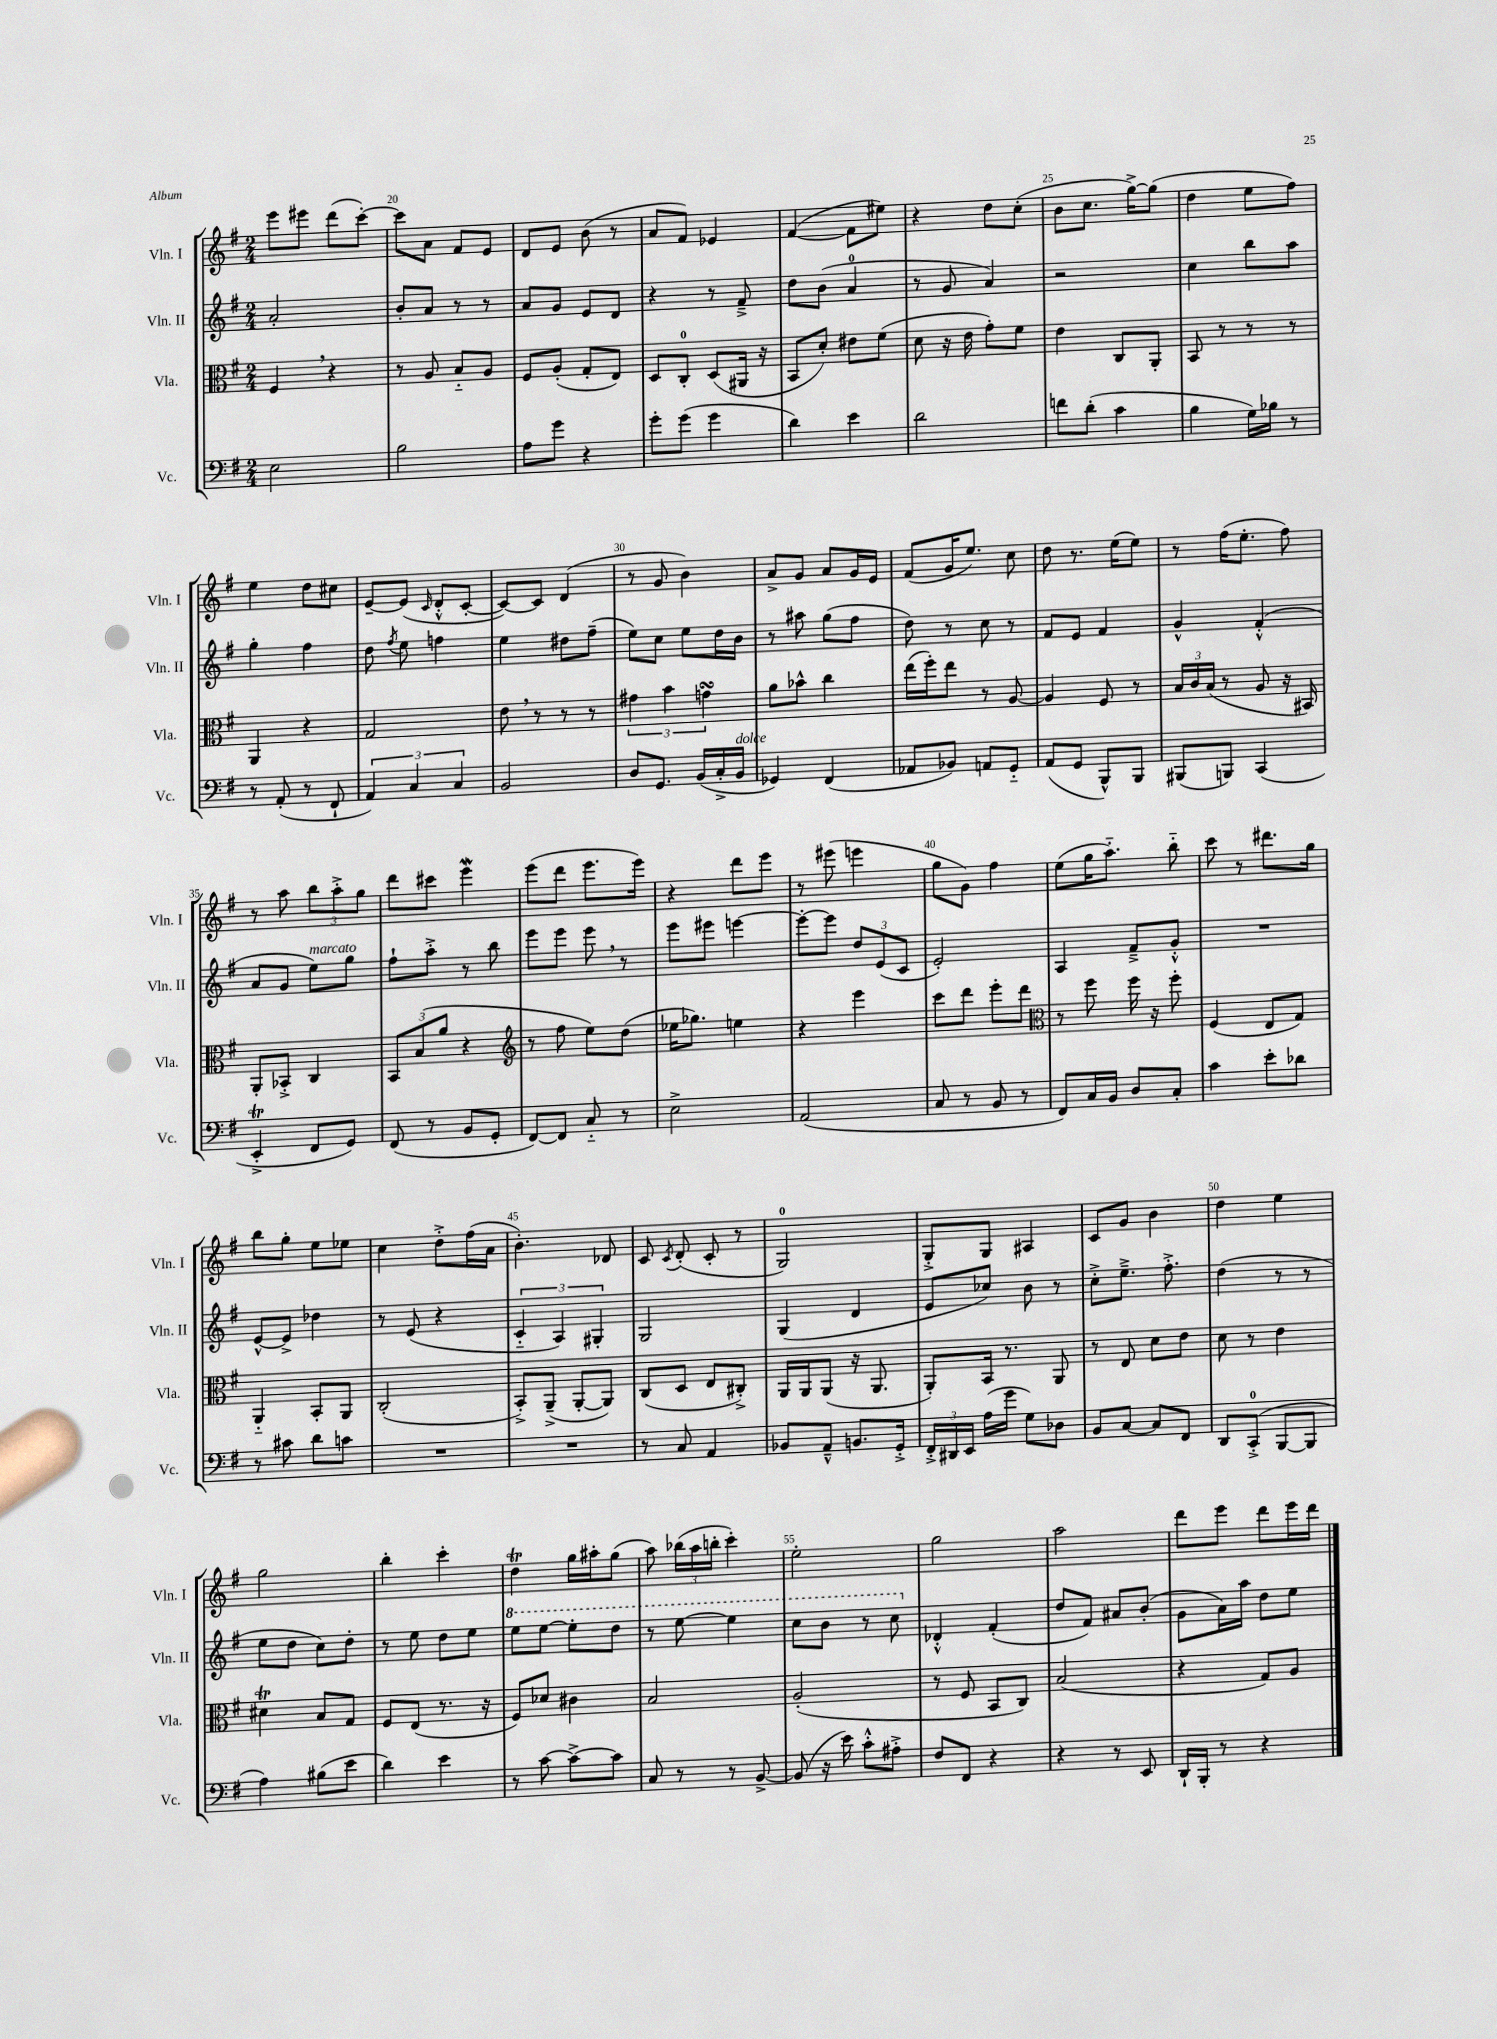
<<
\new StaffGroup <<
\new Staff = "s0" \with { instrumentName = "Vln. I" shortInstrumentName = "Vln. I" } {
    \clef treble \key g \major \numericTimeSignature \time 2/4
    \autoBeamOff e'''8[ eis'''8] d'''8[( c'''8]~-.) |
    c'''8[ a'8] fis'8[ e'8] |
    d'8[ e'8] b'8( r8 |
    a'8[ fis'8]) ees'4 |
    fis'4~( fis'8[ eis''8]) |
    r4 d''8[ c''8]-.( |
    b'8[ c''8.] g''16[~->) g''8]( |
    d''4 e''8[ fis''8]) |
    e''4 d''8[ cis''8] |
    e'8[~-- e'8]( \grace { c'16 } d'8[-.-^ c'8]~-. |
    c'8[~) c'8] d'4( |
    r8 g'8 b'4) |
    a'8[-> g'8] a'8[ g'16 e'16] |
    fis'8[( g'16 e''8.]) c''8 |
    d''8 r8. e''16[( e''8]) |
    r8 fis''16[( e''8.]-. fis''8) |
    r8 a''8 \tuplet 3/2 { b''8[ a''8-.-> g''8] } |
    d'''8[ cis'''8] e'''4\mordent |
    e'''8[( d'''8] e'''8.[ e'''16]) |
    r4 d'''8[ e'''8] |
    r8 eis'''8( e'''4 |
    g''8[ g'8]) fis''4 |
    e''8[( g''16 a''8.]-_) b''8-_ |
    c'''8 r8 dis'''8.[ g''16] |
    b''8[ g''8]-. e''8[ ees''8] |
    c''4 d''8[-.-> fis''16( a'16] |
    b'4.-.) des'8 |
    c'8 \acciaccatura { c'8 } d'8-.( c'8-. r8 |
    g2-0) |
    g8[-.-> g8] ais4 |
    c'8[ g'8] b'4 |
    d''4 e''4 |
    g''2 |
    b''4-. c'''4-. |
    d''4\trill g''16[ ais''16-. g''8]( |
    a''8) \tuplet 3/2 { bes''16[( a''16 b''16]-. } c'''4-.) |
    e''2-. |
    g''2 |
    a''2 |
    d'''8[ e'''8] d'''8[ e'''16 d'''16] \bar "|." |
}
\new Staff = "s1" \with { instrumentName = "Vln. II" shortInstrumentName = "Vln. II" } {
    \clef treble \key g \major \numericTimeSignature \time 2/4
    \autoBeamOff a'2-. |
    b'8[-. a'8] r8 r8 |
    a'8[ g'8] e'8[ d'8] |
    r4 r8 fis'8---> |
    d''8[ b'8]( a'4-0 |
    r8 g'8 a'4) |
    r2 |
    c''4 b''8[ a''8] |
    g''4-. fis''4 |
    d''8 \acciaccatura { fis''8 } e''8 f''4 |
    e''4 dis''8[ fis''8]--( |
    e''8[) c''8] e''8[ d''16 b'16] |
    r8 ais''8 g''8[( fis''8] |
    d''8) r8 c''8 r8 |
    fis'8[ e'8] fis'4 |
    g'4-^ fis'4-.-^( |
    a'8[ g'8] e''8[^\markup { \italic "marcato" }) g''8] |
    fis''8[-! a''8]-.-> r8 b''8 |
    e'''8[ e'''8] e'''8 \breathe r8 |
    e'''8[ eis'''8] e'''4~ |
    e'''8[~-. e'''8] \tuplet 3/2 { d''8[ e'8( c'8] } |
    e'2-.) |
    a4 fis'8[---> g'8]-.-^ |
    R2 |
    e'8[~-^ e'8]-> des''4 |
    r8 e'8( r4 |
    \tuplet 3/2 { c'4-_ a4) gis4-. } |
    g2 |
    g4( d'4 |
    e'8[ ces''8]) b'8 r8 |
    c''8[-.-> e''8.]---> fis''8.-.-> |
    d''4( r8 r8 |
    e''8[ d''8] c''8[) d''8]-. |
    r8 e''8 d''8[ e''8] |
    \ottava #1 e'''8[ e'''8]~ e'''8[-. d'''8] |
    r8 e'''8~ e'''4 |
    c'''8[ b''8] r8 c'''8 \ottava #0 |
    des'4-.-^ fis'4-.( |
    d''8[ fis'8]) ais'8[ b'8]-.( |
    g'8[ a'16) a''16] d''8[ e''8] \bar "|." |
}
\new Staff = "s2" \with { instrumentName = "Vla." shortInstrumentName = "Vla." } {
    \clef alto \key g \major \numericTimeSignature \time 2/4
    \autoBeamOff fis4 \breathe r4 |
    r8 a8 b8[-_ a8] |
    fis8[ a8]-.( g8[-. e8]) |
    d8[ c8]-0-. d8[( ais,16] r16 |
    b,8[ d'8]-.) eis'8[ fis'8]( |
    d'8 r16 e'16 g'8[-.) fis'8] |
    e'4 c8[ a,8]-. |
    b,8 r8 r8 r8 |
    a,4 r4 |
    g2 |
    e'8 \breathe r8 r8 r8 |
    \tuplet 3/2 { gis'4 b'4 g'4\turn } |
    a'8[ bes'8]-^ c''4 |
    e''16[( fis''16-.) e''8] r8 a8~ |
    a4 fis8 r8 |
    \tuplet 3/2 { b16[ c'16 b16]( } r8 a8 r16 bis,16) |
    a,8[-. bes,8]-.-> c4 |
    \tuplet 3/2 { b,8[ b8( a'8] } r4 |
    \clef treble r8 fis''8 e''8[) d''8]( |
    ees''16[ ges''8.]) e''4 |
    r4 e'''4 |
    c'''8[ d'''8] e'''8[-. d'''8] |
    \clef alto r8 fis''8 fis''16 r16 fis''8-. |
    fis4( e8[ g8]) |
    a,4-_ b,8[-. a,8] |
    c2-.( |
    b,8[-.->) a,8]--->( a,8[~-. a,8]) |
    c8[( d8] e8[ cis8]-.->) |
    a,16[ a,16 a,8]( r16 a,8. |
    a,8[-.) b,16] r8. a,8 |
    r8 e8 d'8[ e'8] |
    d'8 r8 e'4 |
    dis'4\trill b8[ g8] |
    fis8[ e8]( r8. r16 |
    fis8[) des'8] cis'4 |
    b2 |
    a2-.( |
    r8 fis8 b,8[ c8]) |
    b2( |
    r4 g8[) a8] \bar "|." |
}
\new Staff = "s3" \with { instrumentName = "Vc." shortInstrumentName = "Vc." } {
    \clef bass \key g \major \numericTimeSignature \time 2/4
    \autoBeamOff e2 |
    b2 |
    a8[ g'8] r4 |
    g'8[-. g'8]( g'4 |
    d'4) e'4 |
    d'2 |
    f'8[ d'8]-.( c'4 |
    b4 g16[) bes16] r8 |
    r8 a,8-.( r8 fis,8-! |
    \tuplet 3/2 { a,4) c4 c4 } |
    b,2 |
    d8[ g,8.] b,16[( c16-.-> b,16]^\markup { \italic "dolce" } |
    ges,4) fis,4( |
    aes,8[ bes,8]) a,8[ g,8]-_ |
    a,8[( g,8] b,,8[-^) b,,8] |
    bis,,8[( b,,8]) c,4( |
    e,4-.->\trill fis,8[ g,8]) |
    fis,8( r8 b,8[ g,8]-. |
    fis,8[~) fis,8] c8-_ r8 |
    e2-> |
    a,2( |
    c8 r8 b,8 r8 |
    fis,8[) c16 b,16] d8[ c8]-. |
    c'4 e'8[-. des'8] |
    r8 cis'8 d'8[ c'8] |
    R2 |
    R2 |
    r8 c8 a,4 |
    bes,8[ a,8]---^ b,8.[ g,16]-.-> |
    \tuplet 3/2 { fis,16[-.-> dis,16 e,16] } a16[( g'16] g8[) des8] |
    b,8[ c8]~ c8[ fis,8] |
    d,8[ c,8]-0-.->( b,,8[~ b,,8] |
    a4) bis8[( e'8] |
    d'4) e'4 |
    r8 c'8~ c'8[~-> c'8] |
    c8 r8 r8 b,8~-> |
    b,8( r16 e'16) c'8[-.-^ ais8]-.-> |
    fis8[ fis,8] r4 |
    r4 r8 e,8 |
    d,16[-! b,,16]-. r8 r4 \bar "|." |
}
>>
>>
\layout { \context { \Score currentBarNumber = #19 \override BarNumber.break-visibility = ##(#f #t #t) barNumberVisibility = #(every-nth-bar-number-visible 5) } }
